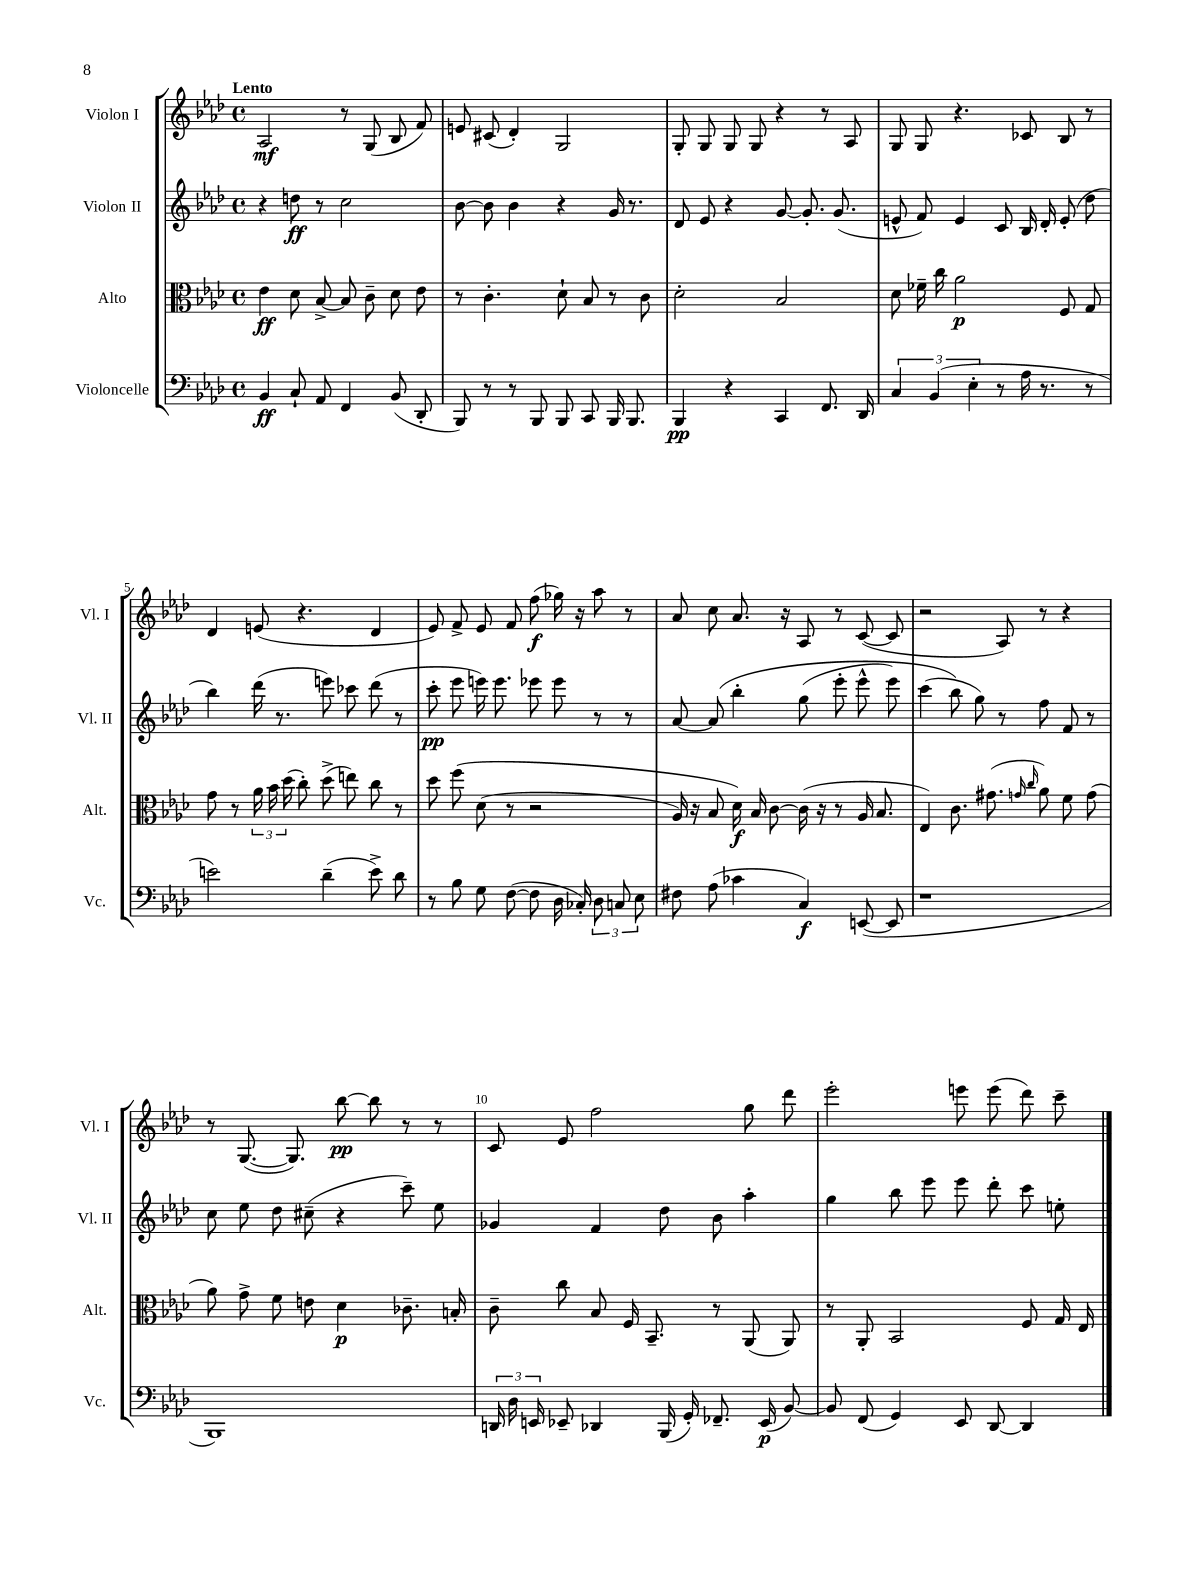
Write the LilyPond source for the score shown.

<<
\new StaffGroup <<
\new Staff = "s0" \with { instrumentName = "Violon I" shortInstrumentName = "Vl. I" } {
    \clef treble \key aes \major \defaultTimeSignature \time 4/4 \tempo "Lento"
    \autoBeamOff aes2\mf r8 g8( bes8 f'8) |
    e'8 cis'8( des'4-.) g2 |
    g8-. g8 g8 g8 r4 r8 aes8 |
    g8 g8 r4. ces'8 bes8 r8 |
    des'4 e'8( r4. des'4 |
    ees'8) f'8-> ees'8 f'8 f''8\f( ges''16) r16 aes''8 r8 |
    aes'8 c''8 aes'8. r16 aes8 r8 c'8~( c'8 |
    r2 aes8) r8 r4 |
    r8 g8.~( g8.) bes''8~\pp bes''8 r8 r8 |
    c'8 ees'8 f''2 g''8 des'''8 |
    ees'''2-. e'''8 e'''8( des'''8) c'''8-- \bar "|." |
}
\new Staff = "s1" \with { instrumentName = "Violon II" shortInstrumentName = "Vl. II" } {
    \clef treble \key aes \major \defaultTimeSignature \time 4/4
    \autoBeamOff r4 d''8\ff r8 c''2 |
    bes'8~ bes'8 bes'4 r4 g'16 r8. |
    des'8 ees'8 r4 g'8~ g'8.-. g'8.( |
    e'8-^ f'8) e'4 c'8 bes16 des'16-. e'8-.( des''8 |
    bes''4) des'''16( r8. e'''8) ces'''8 des'''8( r8 |
    c'''8-.\pp ees'''8 e'''16) e'''8. ees'''8 ees'''8 r8 r8 |
    aes'8~ aes'8\( bes''4-. g''8( ees'''8-. ees'''8-^ ees'''8) |
    c'''4( bes''8\) g''8) r8 f''8 f'8 r8 |
    c''8 ees''8 des''8 cis''8--( r4 c'''8--) ees''8 |
    ges'4 f'4 des''8 bes'8 aes''4-. |
    g''4 bes''8 ees'''8 ees'''8 des'''8-. c'''8 e''8-. \bar "|." |
}
\new Staff = "s2" \with { instrumentName = "Alto" shortInstrumentName = "Alt." } {
    \clef alto \key aes \major \defaultTimeSignature \time 4/4
    \autoBeamOff ees'4\ff des'8 bes8~-> bes8 c'8-- des'8 ees'8 |
    r8 c'4.-. des'8-! bes8 r8 c'8 |
    des'2-. bes2 |
    des'8 fes'16-- c''16 aes'2\p f8 g8 |
    g'8 r8 \tuplet 3/2 { aes'16 bes'16 des''16( } c''8-.) des''8->( e''8) c''8 r8 |
    des''8 f''8\( des'8( r8 r2 |
    aes16) r16 bes8 des'16\f\) bes16 c'8~ c'16( r16 r8 aes16 bes8. |
    ees4) c'8. gis'8.( \grace { g'16 c''16 } aes'8) f'8 g'8( |
    aes'8) g'8-> f'8 e'8 des'4\p ces'8.-- b16-. |
    c'8-- c''8 bes8 f16 bes,8.-- r8 aes,8( aes,8) |
    r8 aes,8-. bes,2 f8 g16 ees16 \bar "|." |
}
\new Staff = "s3" \with { instrumentName = "Violoncelle" shortInstrumentName = "Vc." } {
    \clef bass \key aes \major \defaultTimeSignature \time 4/4
    \autoBeamOff bes,4\ff c8-! aes,8 f,4 bes,8( des,8-. |
    bes,,8) r8 r8 bes,,8 bes,,8 c,8 bes,,16 bes,,8. |
    bes,,4\pp r4 c,4 f,8. des,16 |
    \tuplet 3/2 { c4 bes,4( ees4-. } r8 aes16 r8. r8 |
    e'2) des'4--( e'8->) des'8 |
    r8 bes8 g8 f8~( f8 des16 ces16-.) \tuplet 3/2 { des8 c8 ees8 } |
    fis8 aes8( ces'4 c4\f) e,8~( e,8 |
    r1 |
    bes,,1) |
    \tuplet 3/2 { d,16 des16 e,16 } ees,8-- des,4 bes,,16( g,16-.) fes,8.-- ees,16\p( bes,8~) |
    bes,8 f,8( g,4) ees,8 des,8~ des,4 \bar "|." |
}
>>
>>
\layout { \context { \Score \override BarNumber.break-visibility = ##(#f #t #t) barNumberVisibility = #(every-nth-bar-number-visible 5) } }
